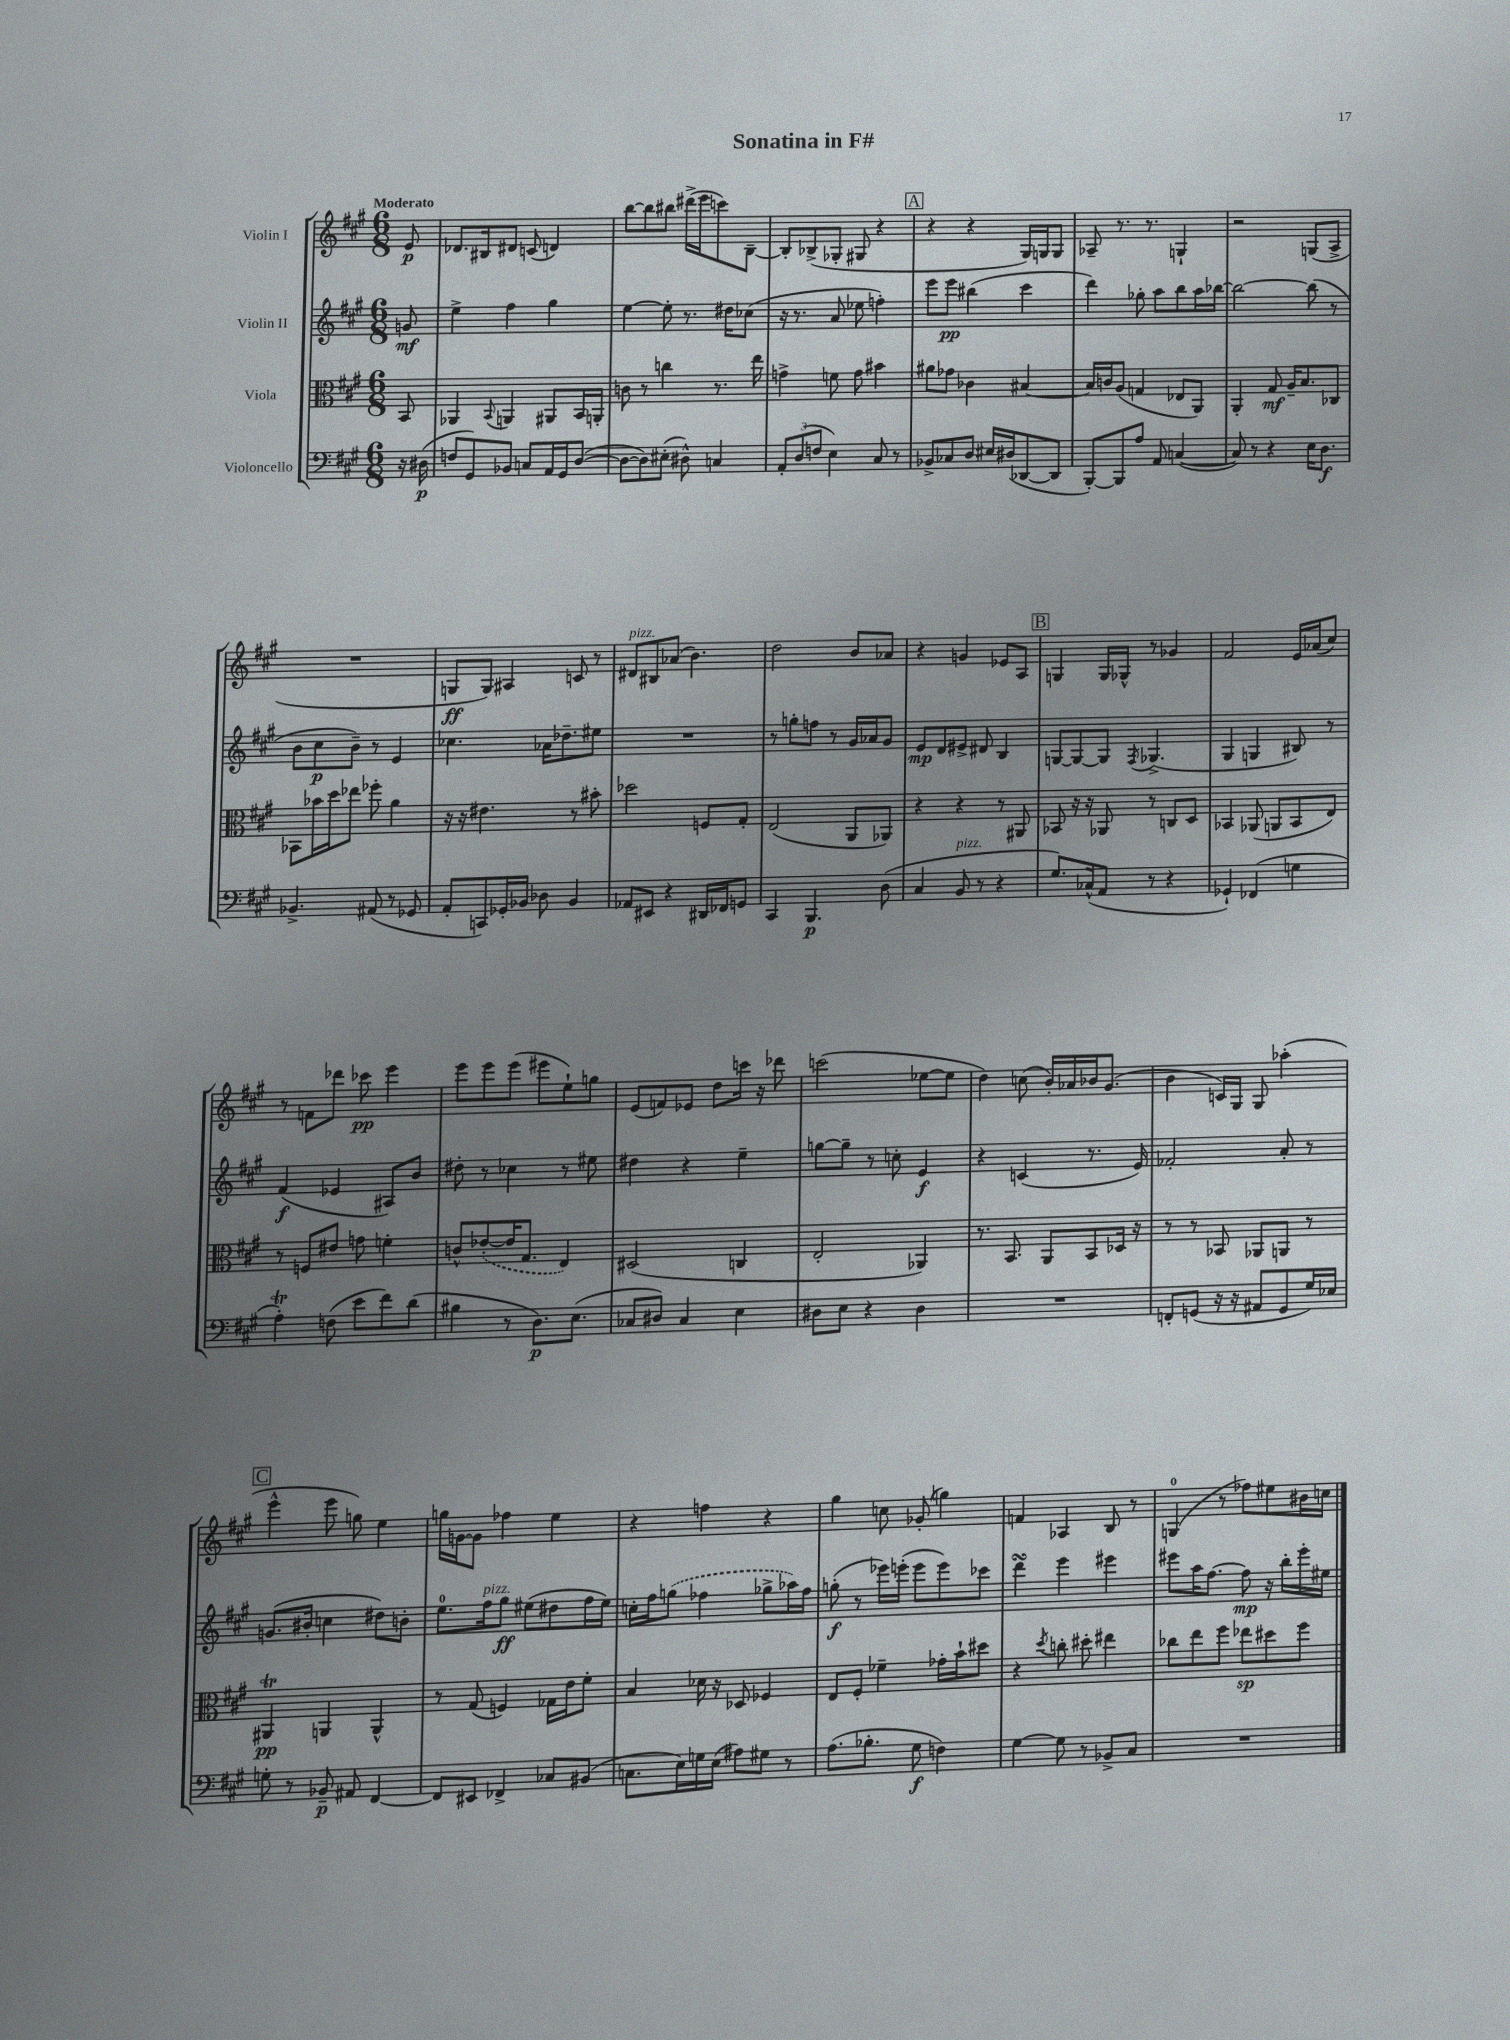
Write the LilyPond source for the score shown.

\header { title = "Sonatina in F#" }
<<
\new StaffGroup <<
\new Staff = "s0" \with { instrumentName = "Violin I" } {
    \clef treble \key a \major \numericTimeSignature \time 6/8 \partial 8 \tempo "Moderato"
    e'8\p |
    des'8. bis16 dis'8 c'8( d'4) |
    b''8~ b''8 bis''8 dis'''16->( e'''16 c'''8) b8~-- |
    b8-. bes8->( ges8-. gis8 r4 |
    \mark \markup { \box "A" } r4 r4 gis16) g16 g8 |
    aes8-- r8. r8. g4-! |
    r2 g8( a8-> |
    R2. |
    g8\ff g8) ais4 c'8 r8 |
    dis'8^\markup { \italic "pizz." } bis8 aes'8( b'4.) |
    d''2 b'8 aes'8 |
    r4 g'4 ees'8 a8 |
    \mark \markup { \box "B" } g4 g16 ges16-^ r8 ges'4 |
    fis'2 e'16 aes'16( cis''8) |
    r8 f'8 des'''8 ces'''8\pp e'''4 |
    e'''8 e'''8 e'''8( eis'''8 e''8-!) g''8 |
    e'8( f'8) ees'8 d''8 c'''16 r16 des'''8 |
    c'''2( ees''8~ ees''8 |
    d''4) c''8( b'16-.) aes'16 bes'16 gis'8.( |
    b'4 c'16) gis16 gis8 aes''4-.( |
    \mark \markup { \box "C" } e'''4-^ e'''8 g''8) e''4 |
    g''16 g'16~ g'8 fes''4 e''4 |
    r4 f''4 r4 |
    gis''4 c''8 ges'8-.( g''4) |
    f'4 aes4 b8 r8 |
    g4-0( r8 fes''8) eis''8 bis'16 c''16 \bar "|." |
}
\new Staff = "s1" \with { instrumentName = "Violin II" } {
    \clef treble \key a \major \numericTimeSignature \time 6/8 \partial 8
    g'8\mf |
    e''4-> fis''4 gis''4 |
    e''4~ e''8-. r8. dis''16 ces''8( |
    r16 r8. a'8 ees''8 f''4-.) |
    \mark \markup { \box "A" } e'''8 e'''8\pp bis''4( cis'''4 |
    d'''4) ges''8-. a''8 b''8 a''16 bes''16~ |
    bes''2~ bes''8( r8 |
    b'8 cis''8\p b'8--) r8 e'4 |
    ces''4. aes'16 des''8.-- eis''8 |
    R2. |
    r8 g''8-. f''8 r8 gis'16 aes'16 gis'8 |
    e'8\mp d'8 eis'8-> dis'8 b4 |
    \mark \markup { \box "B" } g8~ g8~ g8 \acciaccatura { fis8 } ges4.->( |
    gis4 g4 bis8) r8 |
    fis'4\f( ees'4 ais8) b'8 |
    dis''8-. r8 ces''4 r8 eis''8 |
    dis''4 r4 e''4-- |
    g''8~ g''8-- r8 c''8-. e'4\f |
    r4 c'4( r8. e'16) |
    fes'2-. a'8-. r8 |
    \mark \markup { \box "C" } g'8.( bis'16-. c''4 dis''8) b'8-. |
    e''8.-0 fis''16^\markup { \italic "pizz." } gis''8\ff eis''8( dis''8 fis''16 eis''16) |
    c''16-. fis''16 \once \slurDashed g''8( fes''4 ges''8-> aes''16) fes''16 |
    g''8-.\f( r8 ees'''16) e'''16-.( e'''8 e'''8) ces'''8 |
    d'''4\turn e'''4 eis'''4 |
    eis'''8 a''16 fis''8.~ fis''8\mp r16 b''16-. eis'''16-. eis''16 \bar "|." |
}
\new Staff = "s2" \with { instrumentName = "Viola" } {
    \clef alto \key a \major \numericTimeSignature \time 6/8 \partial 8
    b,8 |
    aes,4 \appoggiatura { b,8 } a,4 ais,8 b,16 a,16-. |
    c'8 r8 c''4 r8. e''16 |
    g'4-> f'8 g'8 bis'4 |
    \mark \markup { \box "A" } ais'8 ges'8 ces'4 bis4~ |
    bis16 c'16 a8( g4 ees8 a,8) |
    a,4-. gis8\mf a16-- b8. ces8 |
    bes,8 bes'16 d''16 ees''8 fes''8-. a'4 |
    r16 r16 eis'4. r8 bis'8-. |
    des''2 f8 gis8-. |
    e2( a,8 aes,8) |
    r4 r4 r8 ais,8 |
    \mark \markup { \box "B" } bes,8 r16 r16 aes,8 r8 c8 d8 |
    bes,4 aes,8( a,8 bes,8 e8) |
    r8 f8 eis'8 g'8 f'4-. |
    c'8-^ \once \slurDashed ees'8~-.( ees'16 gis8. e4) |
    dis2( c4 |
    e2-. aes,4) |
    r8. b,8. a,8 b,8 des16 r16 |
    r8 r8 bes,8 aes,8 a,8 r8 |
    \mark \markup { \box "C" } ais,4\trill\pp a,4 a,4-^ |
    r8 gis8( f4) ges16 e'16 fis'8-. |
    b4 des'16 r16 des8 fes4 |
    e8 fis8-. fes'4-- ges'16-. b'16-! dis''8 |
    r4 \acciaccatura { d''8 } c''8-. dis''8-. eis''4 |
    ces''8 e''8 fis''8 ees''8\sp dis''8 fis''8 \bar "|." |
}
\new Staff = "s3" \with { instrumentName = "Violoncello" } {
    \clef bass \key a \major \numericTimeSignature \time 6/8 \partial 8
    r16 dis16\p( |
    f8 gis,8) bes,8 c8 a,16 gis,16 d8~( |
    d8~ d8) eis8-.( dis8-^) c4 |
    \tuplet 3/2 { a,8-. d8( f8 } e4) cis8 r8 |
    \mark \markup { \box "A" } bes,8-> ces8 d8 eis16 dis16( des,8~ des,8 |
    b,,8~-.) b,,8 a8 a,8 c4~( |
    c8) r8 r4 e16 d8.\f |
    bes,4.-> ais,8( r8 ges,8 |
    a,8-. c,8) ges,16-. bes,16 des8 bes,4 |
    aes,8 eis,8 r4 dis,16 fes,16 g,8 |
    cis,4 b,,4.\p d8( |
    cis4 b,8^\markup { \italic "pizz." } r8 r4 |
    \mark \markup { \box "B" } gis8.) ces16-^( a,8 r8 r4 |
    ges,4-!) fes,4( g4 |
    a4-.\trill) f8( e'8 fis'8) d'8( |
    bis4 r8 d8.\p) e8.( |
    ces8 dis8) ces4 e4 |
    dis8 e8 r4 dis4 |
    R2. |
    f,8-. g,8( r16 r16 ais,8 g,8 gis16) ees16 |
    \mark \markup { \box "C" } g8-. r8 bes,8--\p ais,8 fis,4~ |
    fis,8 eis,8 fes,4-> ces8 bis,8( |
    c8. e16) g16 e16( ais8) gis8 r8 |
    a8.( bes8.-. gis8\f f4) |
    gis4~ gis8 r8 bes,8-> cis8 |
    R2. \bar "|." |
}
>>
>>
\layout { \context { \Score \remove "Bar_number_engraver" } }
